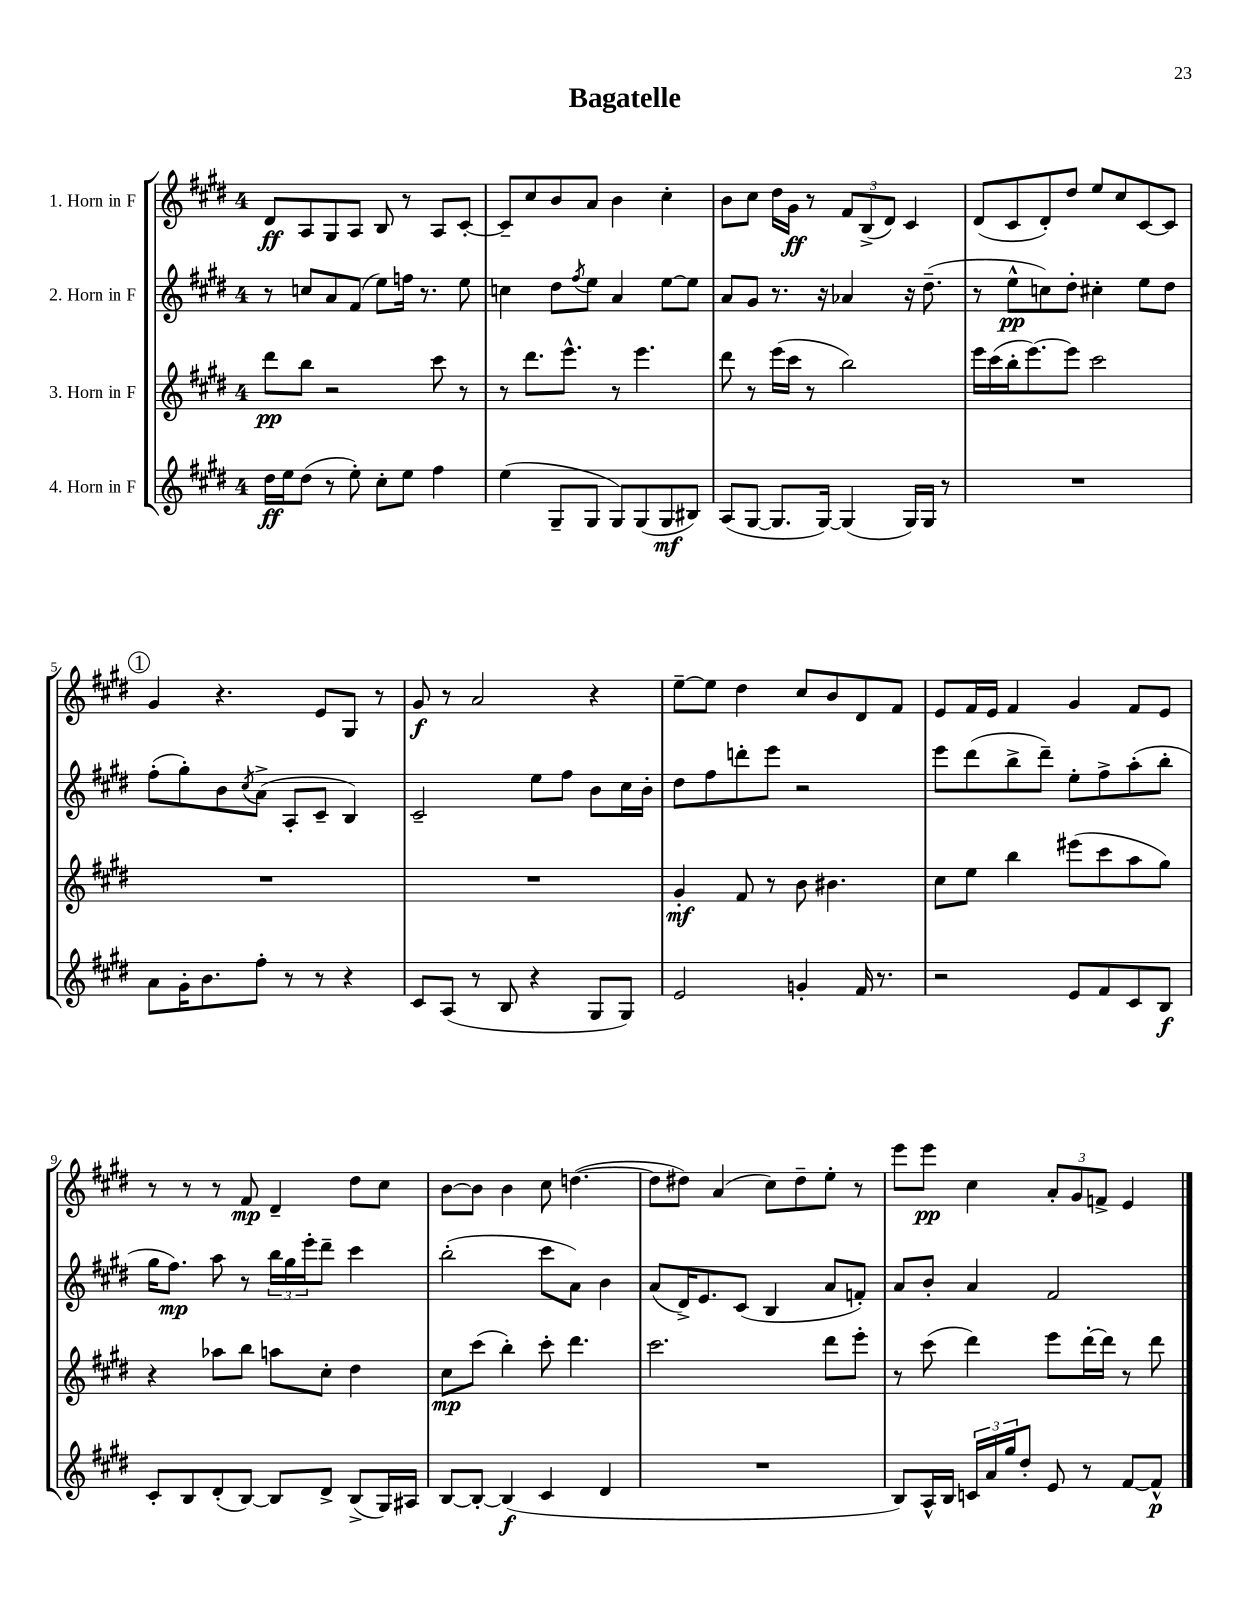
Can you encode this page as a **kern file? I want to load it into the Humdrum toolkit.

**kern	**kern	**kern	**kern
*staff4	*staff3	*staff2	*staff1
*clefG2	*clefG2	*clefG2	*clefG2
*k[f#c#g#d#]	*k[f#c#g#d#]	*k[f#c#g#d#]	*k[f#c#g#d#]
*M4/4	*M4/4	*M4/4	*M4/4
16dd#	8ddd#	8r	8d#
16ee	.	.	.
(8dd#	8bb	8cc	8A
8r	2r	8a	8G#
8ee')	.	(8f#	8A
8cc#'	.	8ee)	8B
8ee	.	16ff	8r
.	.	8.r	.
4ff#	8ccc#	.	8A
.	8r	8ee	[8c#'
=	=	=	=
(4ee	8r	4cc	8c#~]
.	8.ddd#	.	8cc#
8G#~	.	8dd#	8b
.	8.eee^^	.	.
.	.	8qff#	.
8G#	.	8ee	8a
8G#)	8r	4a	4b
(8G#	4.eee	.	.
8G#	.	[8ee	4cc#'
8B#)	.	8ee]	.
=	=	=	=
(8A	8ddd#	8a	8b
[8G#	8r	8g#	8cc#
8.G#]	(16eee	8.r	16dd#
.	16ccc#	.	16g#
.	8r	.	8r
[16G#)	.	16r	.
(4G#]	2bb)	4a-	12f#
.	.	.	(12B^
.	.	.	12d#)
16G#)	.	16r	4c#
16G#	.	(8.dd#~	.
8r	.	.	.
=	=	=	=
1r	16eee	8r	(8d#
.	(16ccc#	.	.
.	16bb'	8ee^^	8c#
.	[8.eee)	.	.
.	.	8cc)	8d#')
.	8eee]	8dd#'	8dd#
.	2ccc#	4cc#'	8ee
.	.	.	8cc#
.	.	8ee	[8c#
.	.	8dd#	8c#]
=	=	=	=
8a	1r	(8ff#'	4g#
16g#'	.	8gg#')	.
8.b	.	.	.
.	.	8b	4.r
.	.	8qcc#	.
8ff#'	.	(8a^	.
8r	.	8A'	.
8r	.	8c#~	8e
4r	.	4B)	8G#
.	.	.	8r
=	=	=	=
8c#	1r	2c#~	8g#
(8A	.	.	8r
8r	.	.	2a
8B	.	.	.
4r	.	8ee	.
.	.	8ff#	.
8G#	.	8b	4r
8G#)	.	16cc#	.
.	.	16b'	.
=	=	=	=
2e	4g#'	8dd#	[8ee~
.	.	8ff#	8ee]
.	8f#	8ddd'	4dd#
.	8r	8eee	.
4g'	8b	2r	8cc#
.	4.b#	.	8b
16f#	.	.	8d#
8.r	.	.	.
.	.	.	8f#
=	=	=	=
2r	8cc#	8eee	8e
.	8ee	(8ddd#	16f#
.	.	.	16e
.	4bb	8bb^	4f#
.	.	8ddd#~)	.
8e	(8eee#	8ee'	4g#
8f#	8ccc#	8ff#^	.
8c#	8aa	(8aa'	8f#
8B	8gg#)	8bb'	8e
=	=	=	=
8c#'	4r	16gg#	8r
.	.	8.ff#)	.
8B	.	.	8r
(8d#'	8aa-	8aa	8r
[8B)	8bb	8r	8f#
8B]	8aa	24bb	4d#~
.	.	24gg#	.
.	.	24eee'	.
8d#^	8cc#'	8ddd#~	.
(8B^	4dd#	4ccc#	8dd#
16G#)	.	.	8cc#
16A#	.	.	.
=	=	=	=
[8B	8cc#	(2bb'	[8b
8B'_	(8ccc#	.	8b]
(4B]	4bb')	.	4b
4c#	8ccc#'	8ccc#	8cc#
.	4.ddd#	8a)	([4.dd
4d#	.	4b	.
=	=	=	=
1r	2.ccc#	(8a	8dd]
.	.	16d#^)	8dd#)
.	.	8.e	.
.	.	.	(4a
.	.	(8c#	.
.	.	4B	8cc#)
.	.	.	8dd#~
.	8ddd#	8a	8ee'
.	8eee'	8f')	8r
=	=	=	=
8B)	8r	8a	8eee
16A^^	(8ccc#	8b'	8eee
16B	.	.	.
24c	4ddd#)	4a	4cc#
24a	.	.	.
24gg#	.	.	.
8dd#'	.	.	.
8e	8eee	2f#	12a'
.	.	.	12g#
8r	[16ddd#'	.	.
.	.	.	12f^
.	16ddd#]	.	.
[8f#	8r	.	4e
8f#^^]	8ddd#	.	.
==	==	==	==
*-	*-	*-	*-
